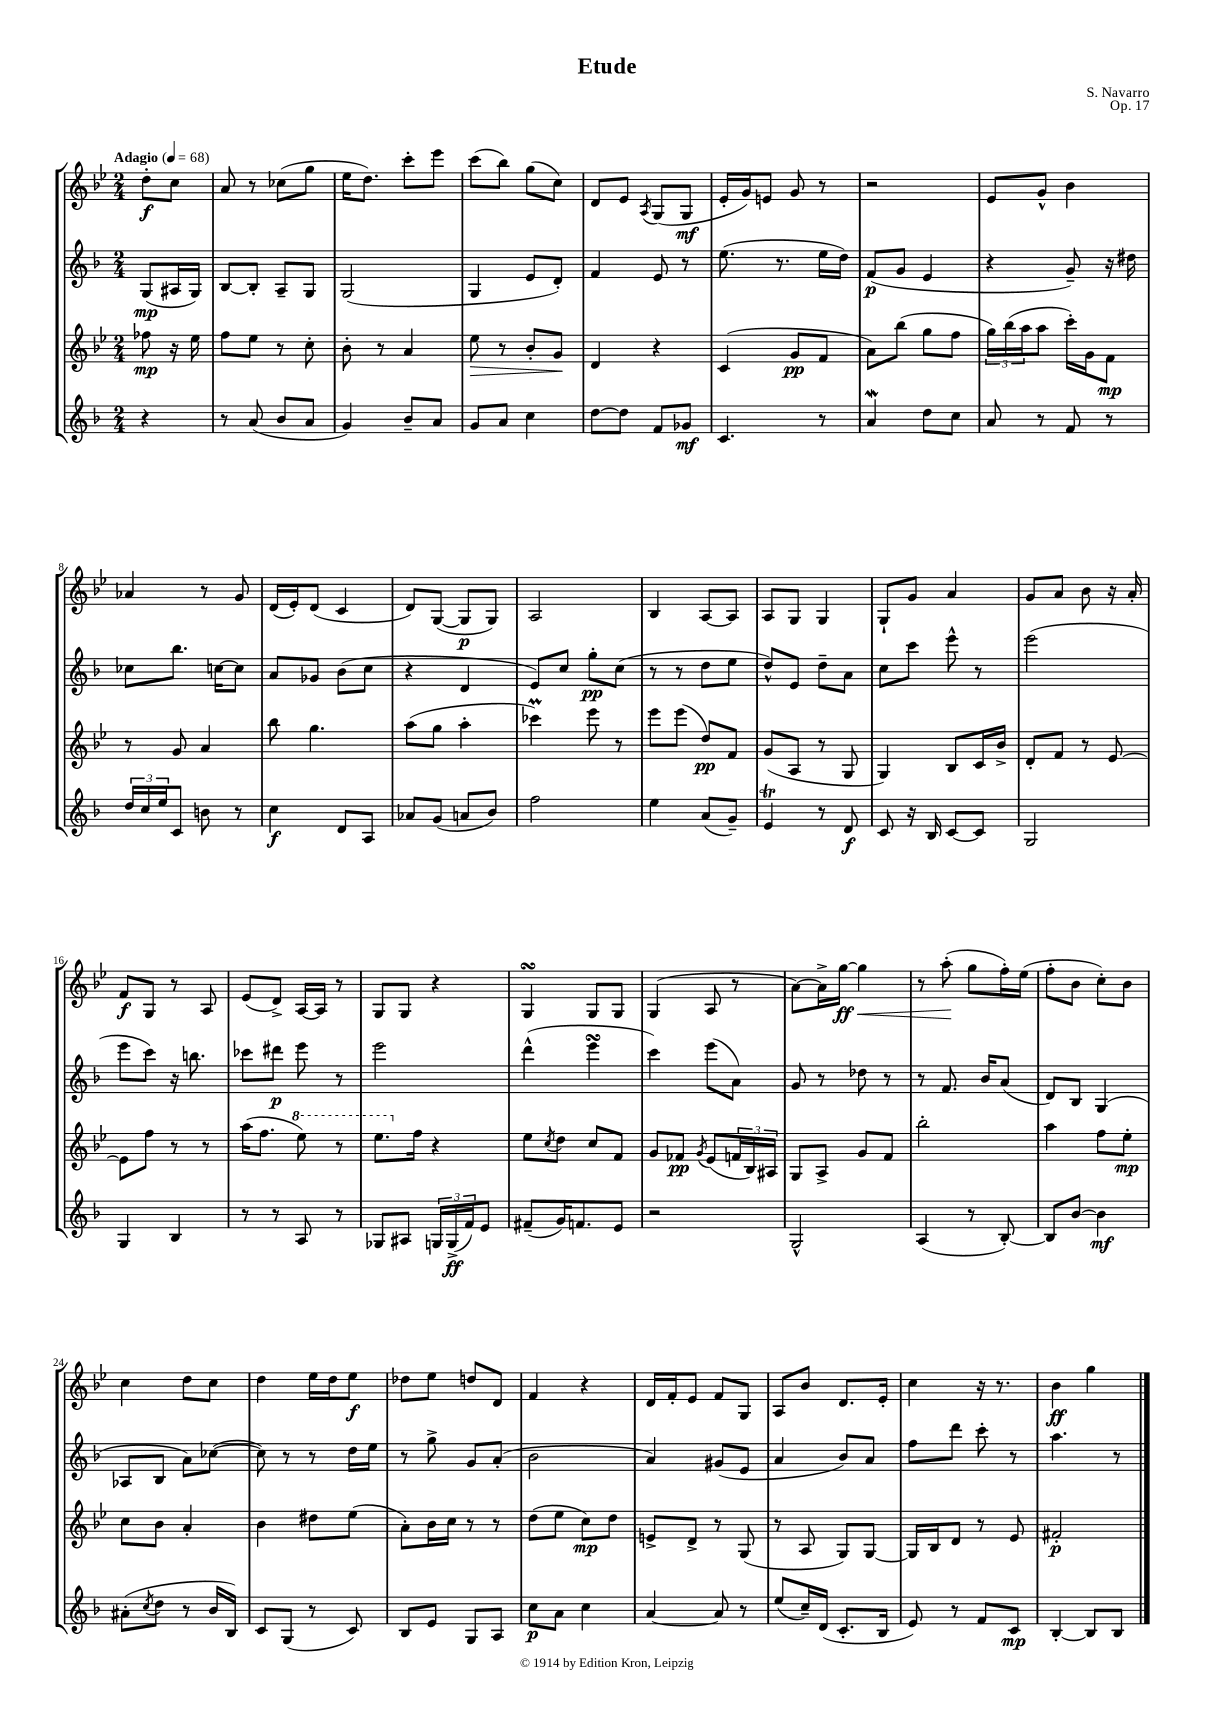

**kern	**kern	**kern	**kern
*staff4	*staff3	*staff2	*staff1
*clefG2	*clefG2	*clefG2	*clefG2
*k[b-]	*k[b-e-]	*k[b-]	*k[b-e-]
*M2/4	*M2/4	*M2/4	*M2/4
*MM68	*MM68	*MM68	*MM68
4r	8ff-	(8G	8dd'
.	16r	16A#	8cc
.	16ee-	16G)	.
=	=	=	=
8r	8ff	[8B-	8a
(8a	8ee-	8B-']	8r
8b-	8r	8A~	(8cc-
8a	8cc'	8G	8gg
=	=	=	=
4g)	8b-'	(2G	16ee-
.	.	.	8.dd)
.	8r	.	.
8b-~	4a	.	8ccc'
8a	.	.	8eee-
=	=	=	=
8g	8ee-	4G	(8ccc
8a	8r	.	8bb-)
4cc	8b-'	8e	(8gg
.	8g	8d')	8cc)
=	=	=	=
[8dd	4d	4f	8d
8dd]	.	.	8e-
.	.	.	8qA
8f	4r	8e	(8G
8g-	.	8r	8G
=	=	=	=
4.c	(4c	(8.ee	16e-'
.	.	.	16g)
.	.	.	8e
.	.	8.r	.
.	8g	.	8g
8r	8f	16ee	8r
.	.	16dd)	.
=	=	=	=
4a	8a)	(8f	2r
.	(8bb-	8g	.
8dd	8gg	4e	.
8cc	8ff	.	.
=	=	=	=
8a	24gg)	4r	8e-
.	(24bb-	.	.
.	24aa	.	.
8r	8aa	.	8g^^
8f	16ccc')	8g~)	4b-
.	16g	.	.
8r	8f	16r	.
.	.	16dd#	.
=	=	=	=
24dd	8r	8cc-	4a-
24cc	.	.	.
24ee	.	.	.
8c	8g	8.bb-	.
8b	4a	.	8r
.	.	[16cc	.
8r	.	8cc]	8g
=	=	=	=
4cc	8bb-	8a	(16d
.	.	.	16e-')
.	4.gg	8g-	(8d
8d	.	(8b-	4c
8A	.	8cc	.
=	=	=	=
8a-	(8aa	4r	8d)
(8g	8gg	.	([8G
8a	4aa'	4d	8G]
8b-)	.	.	8G)
=	=	=	=
2ff	4ccc-)	8e)	2A
.	.	8cc	.
.	8eee-	8gg'	.
.	8r	(8cc	.
=	=	=	=
4ee	8eee-	8r	4B-
.	(8eee-	8r	.
(8a	8dd)	8dd	[8A
8g~)	8f	8ee	8A]
=	=	=	=
4e	(8g	8dd^^)	8A
.	8A	8e	8G
8r	8r	8dd~	4G
8d	8G	8a	.
=	=	=	=
8c	4G)	8cc	8G`
16r	.	8ccc	8g
16B-	.	.	.
[8c	8B-	8eee^^	4a
8c]	16c	8r	.
.	16b-^	.	.
=	=	=	=
2G	8d'	(2eee	8g
.	8f	.	8a
.	8r	.	8b-
.	[8e-	.	16r
.	.	.	16a'
=	=	=	=
4G	8e-]	8eee	8f
.	8ff	8ccc)	8G
4B-	8r	16r	8r
.	.	8.bb	.
.	8r	.	8A
=	=	=	=
8r	(16aa	8ccc-	(8e-
.	8.ff	.	.
8r	.	8ddd#	8d^)
8A	8eee-)	8eee	[16A
.	.	.	16A]
8r	8r	8r	8r
=	=	=	=
8G-	8.eee-	2eee	8G
8A#	.	.	8G
.	16ff	.	.
24G	4r	.	4r
(24G^	.	.	.
24f)	.	.	.
8e	.	.	.
=	=	=	=
(8f#~	8ee-	(4ddd^^	4G
.	8qcc	.	.
16g)	8dd	.	.
8.f	.	.	.
.	8cc	4eee	8G
8e	8f	.	8G
=	=	=	=
2r	8g	4ccc)	(4G
.	8f-	.	.
.	8qg	.	.
.	(8e-	(8eee	8A
.	24f	8a)	8r
.	24B-)	.	.
.	24A#	.	.
=	=	=	=
2G^^	8G	8g	[8a)
.	8A^	8r	16a^]
.	.	.	[16gg
.	8g	8dd-	4gg]
.	8f	8r	.
=	=	=	=
(4A	2bb-'	8r	8r
.	.	8.f	(8aa'
8r	.	.	8gg
.	.	16b-	.
[8B-')	.	(8a	16ff')
.	.	.	(16ee-
=	=	=	=
8B-]	4aa	8d)	8ff'
[8b-	.	8B-	8b-
4b-]	8ff	(4G	8cc')
.	8ee-'	.	8b-
=	=	=	=
(8a#'	8cc	8A-	4cc
8qcc	.	.	.
8dd	8b-	8B-	.
8r	4a'	8a)	8dd
16b-	.	([8cc-	8cc
16B-)	.	.	.
=	=	=	=
8c	4b-	8cc-])	4dd
(8G	.	8r	.
8r	8dd#	8r	16ee-
.	.	.	16dd
8c)	(8ee-	16dd	8ee-
.	.	16ee	.
=	=	=	=
8B-	8a')	8r	8dd-
8e	16b-	8gg^	8ee-
.	16cc	.	.
8G	8r	8g	8dd
8A	8r	(8a'	8d
=	=	=	=
8cc	(8dd	2b-	4f
8a	8ee-	.	.
4cc	8cc)	.	4r
.	8dd	.	.
=	=	=	=
[4a	8e^	4a)	16d
.	.	.	16f'
.	8d^	.	8e-
8a]	8r	(8g#	8f
8r	(8G	8e	8G
=	=	=	=
(8ee	8r	4a	8A
16cc~)	8A	.	8b-
(16d	.	.	.
8.c'	8G)	8b-)	8.d
.	[8G	8a	.
16B-	.	.	16e-'
=	=	=	=
8e)	16G]	8ff	4cc
.	16B-	.	.
8r	8d	8ddd	.
8f	8r	8ccc'	16r
.	.	.	8.r
8c	8e-	8r	.
=	=	=	=
[4B-'	2f#'	4.aa	4b-
8B-]	.	.	4gg
8B-	.	8r	.
==	==	==	==
*-	*-	*-	*-
